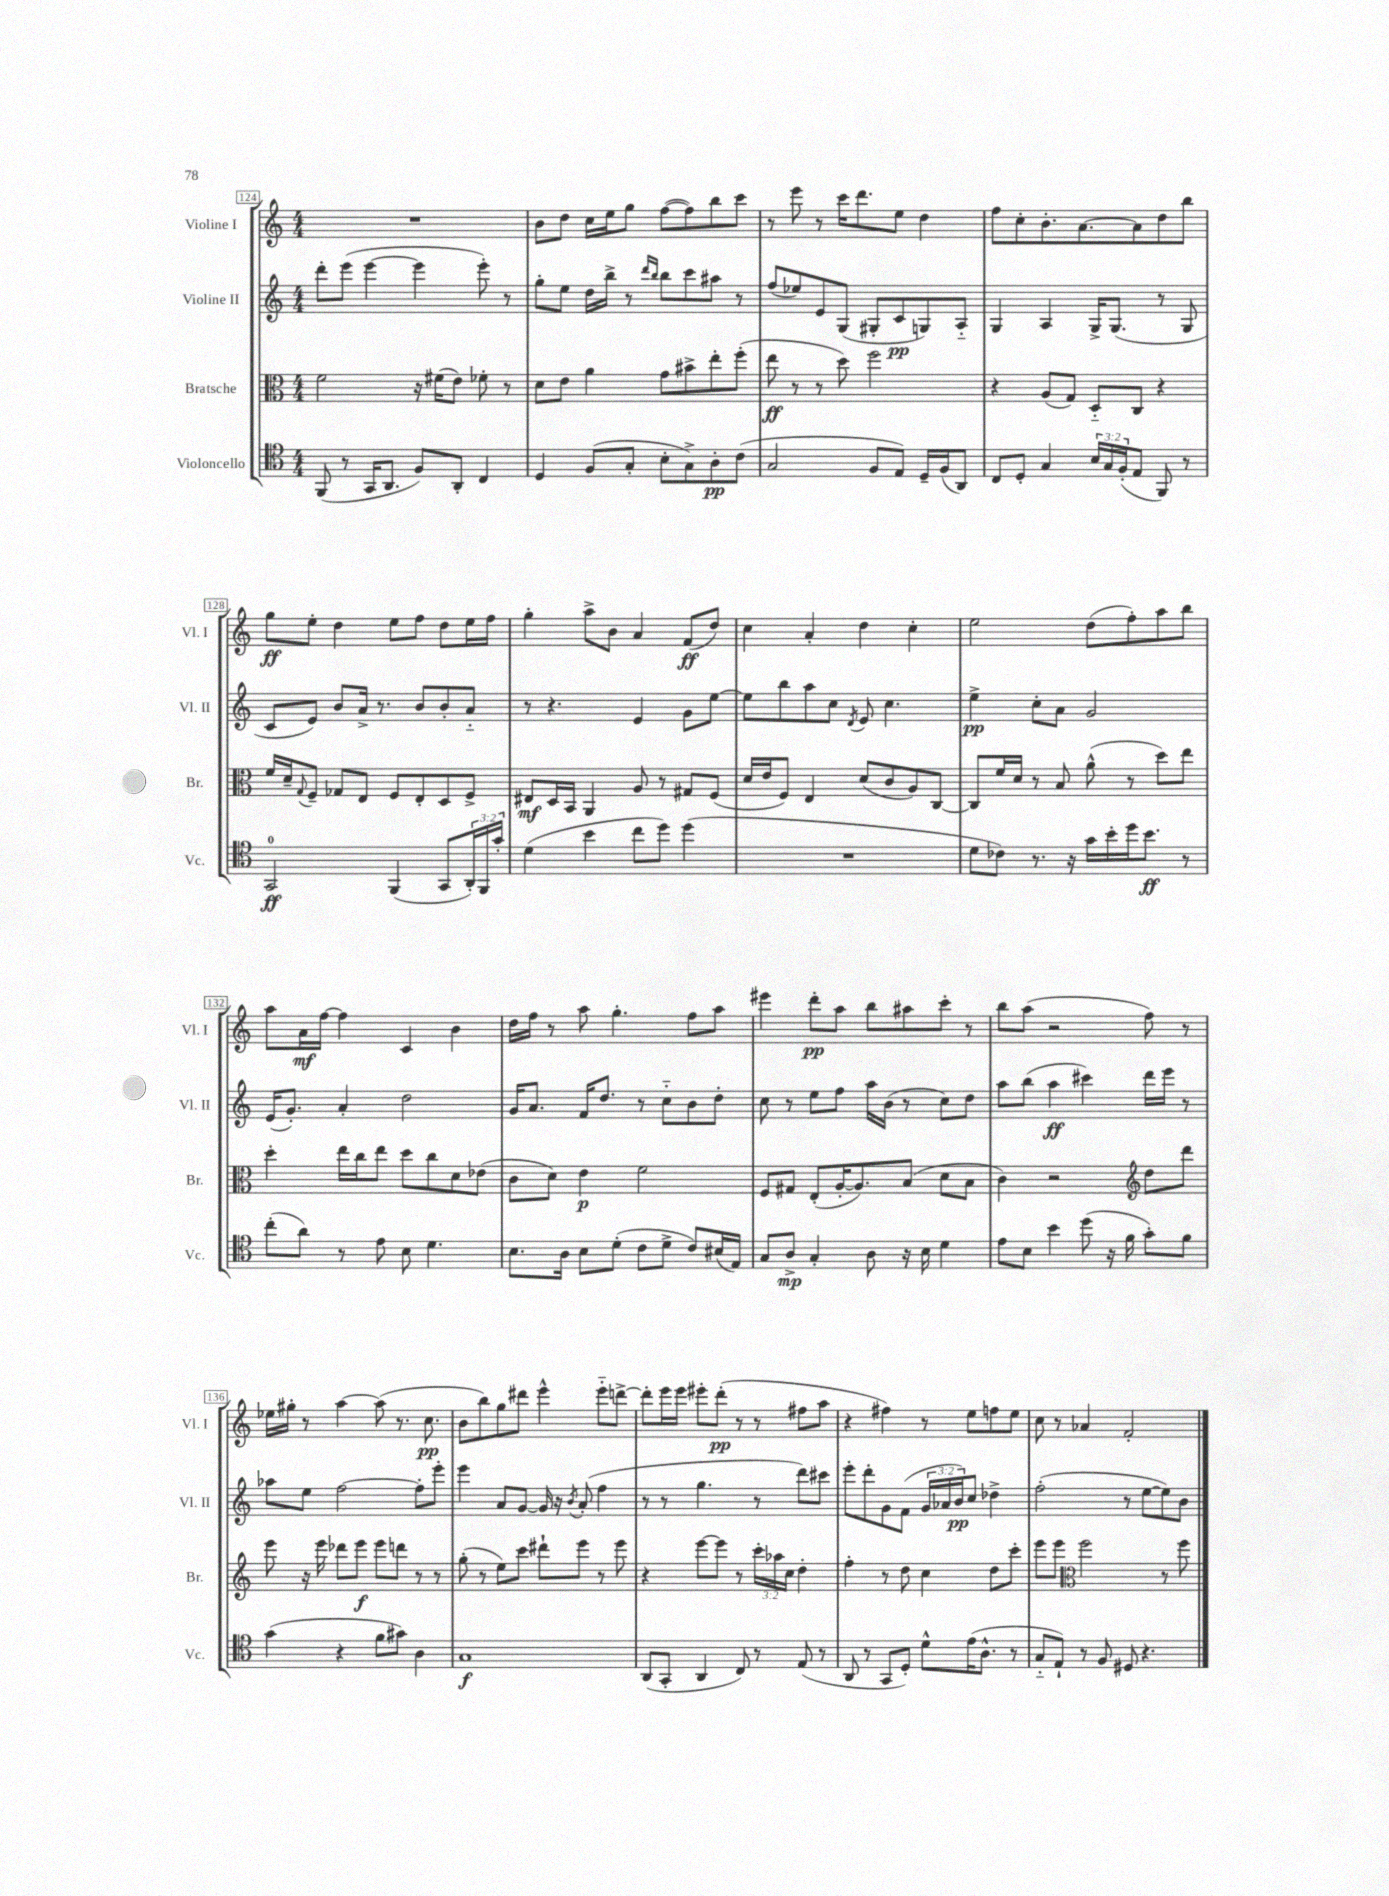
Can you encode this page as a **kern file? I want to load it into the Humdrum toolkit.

**kern	**dynam	**kern	**dynam	**kern	**dynam	**kern	**dynam
*part4	*part4	*part3	*part3	*part2	*part2	*part1	*part1
*staff4	*staff4	*staff3	*staff3	*staff2	*staff2	*staff1	*staff1
*I"Violoncello	*	*I"Bratsche	*	*I"Violine II	*	*I"Violine I	*
*I'Vc.	*	*I'Br.	*	*I'Vl. II	*	*I'Vl. I	*
*clefC4	*	*clefC3	*	*clefG2	*	*clefG2	*
*k[]	*	*k[]	*	*k[]	*	*k[]	*
*M4/4	*	*M4/4	*	*M4/4	*	*M4/4	*
=124	=124	=124	=124	=124	=124	=124	=124
(8FF/	.	2f\	.	8ddd'\L	.	1r	.
8r	.	.	.	(8eee\J	.	.	.
16GG/KL	.	.	.	[4eee\	.	.	.
8.AA/J	.	.	.	.	.	.	.
8F/L)	.	16r	.	4eee\]	.	.	.
.	.	(16f#X\KL	.	.	.	.	.
8AA'/J	.	8e\J)	.	.	.	.	.
4C/	.	8f-X'\	.	8eee'\)	.	.	.
.	.	8r	.	8r	.	.	.
=125	=125	=125	=125	=125	=125	=125	=125
4D/	.	8d\L	.	8gg'\L	.	8b\L	.
.	.	8e\J	.	8ee\J	.	8dd\J	.
(8F/L	.	4a\	.	16dd\LL	.	16cc\LL	.
.	.	.	.	16bb^\JJ	.	16ee\J	.
8G'/J	.	.	.	8r	.	8gg\J	.
.	.	.	.	16qqddd/LL	.	.	.
.	.	.	.	16qqbb/JJ	.	.	.
8B'\L	.	8g\L	.	8bb\L	.	([8ff\L	.
8G^\)	.	8b#X^\	.	8ccc\	.	8ff\])	.
8A'\	pp	8ee'\	.	8aa#X\J	.	8bb\	.
(8c\J	.	(8ff'\J	.	8r	.	8ccc\J	.
=126	=126	=126	=126	=126	=126	=126	=126
2G/	.	8ee\	ff	(8ff/L	.	8r	.
.	.	8r	.	8ee-X/)	.	8eee\	.
.	.	8r	.	8e/	.	8r	.
.	.	8dd\)	.	(8G/J	.	16ccc\KL	.
.	.	.	.	.	.	8.ddd\	.
8F/L	.	2ff\	.	8G#X'/L	.	.	.
8E/J)	.	.	.	8c/	pp	8ee\J	.
16D~/LL	.	.	.	8Gn/)	.	4dd\	.
(16F/J	.	.	.	.	.	.	.
8AA/J)	.	.	.	8A/J	.	.	.
=127	=127	=127	=127	=127	=127	=127	=127
8C/L	.	4r	.	4G/	.	8ff\L	.
8D'/J	.	.	.	.	.	8cc'\	.
4G/	.	(8A/L	.	4A/	.	8.b'\	.
.	.	8G/J)	.	.	.	.	.
.	.	.	.	.	.	[8.a\	.
24B/LL	.	8D/L	.	16G^/KL	.	.	.
24G/	.	.	.	.	.	.	.
.	.	.	.	(8.G/J	.	.	.
(24F'/J	.	.	.	.	.	.	.
8E/J	.	8C/J	.	.	.	8a\]	.
8FF/)	.	4r	.	8r	.	8dd\	.
8r	.	.	.	8G/	.	8bb\J	.
!!LO:LB:g=z
=128	=128	=128	=128	=128	=128	=128	=128
2GG/	ff	16f/LL	.	8c/L	.	8gg\L	ff
.	.	16d~/J	.	.	.	.	.
.	.	8qqG/	.	.	.	.	.
.	.	8F~/J	.	8e/J)	.	8ee'\J	.
.	.	8G-X/L	.	8b/L	.	4dd\	.
.	.	8E/J	.	16a^/Jk	.	.	.
.	.	.	.	8.r	.	.	.
(4FF/	.	8F/L	.	.	.	8ee\L	.
.	.	8E'/	.	8b/L	.	8ff\J	.
8GG/L	.	8D/	.	8b'/	.	8dd\L	.
24AA'/L)	.	8F^/J	.	8a/J	.	16ee\L	.
24FF/	.	.	.	.	.	.	.
.	.	.	.	.	.	16ff\JJ	.
24g'/JJ	.	.	.	.	.	.	.
=129	=129	=129	=129	=129	=129	=129	=129
(4d\	.	8E#X/L	mf	8r	.	4gg'\	.
.	.	16D/L	.	4.r	.	.	.
.	.	16BB/JJ	.	.	.	.	.
4b\	.	4AA/	.	.	.	8aa^\L	.
.	.	.	.	.	.	8b\J	.
8cc\L	.	8A/	.	4e/	.	4a/	.
8dd\J)	.	8r	.	.	.	.	.
(4dd\	.	8G#X/L	.	8g\L	.	(8f/L	ff
.	.	(8F/J	.	[8ee\J	.	8dd/J)	.
=130	=130	=130	=130	=130	=130	=130	=130
1r	.	16d/LL	.	8ee\L]	.	4cc\	.
.	.	16e/J	.	.	.	.	.
.	.	8F/J)	.	8bb\	.	.	.
.	.	4E/	.	8aa\	.	4a'/	.
.	.	.	.	8cc\J	.	.	.
.	.	.	.	8qd/	.	.	.
.	.	(8d/L	.	8e/	.	4dd\	.
.	.	8c/	.	4.cc\	.	.	.
.	.	8A/)	.	.	.	4cc'\	.
.	.	[8C/J	.	.	.	.	.
=131	=131	=131	=131	=131	=131	=131	=131
8d\L	.	8C/L]	.	4ee^\	pp	2ee\	.
8c-X\J)	.	16f/L	.	.	.	.	.
.	.	16d/JJ	.	.	.	.	.
8.r	.	8r	.	8cc'\L	.	.	.
.	.	8B/	.	8a\J	.	.	.
16r	.	.	.	.	.	.	.
16g\LL	.	(8a^^\	.	2g/	.	(8dd\L	.
16b'\	.	.	.	.	.	.	.
16dd\J	.	8r	.	.	.	8ff'\)	.
8.b\J	ff	.	.	.	.	.	.
.	.	8dd\L)	.	.	.	8aa\	.
8r	.	8ee\J	.	.	.	8bb\J	.
!!LO:LB:g=z
=132	=132	=132	=132	=132	=132	=132	=132
(8cc'\L	.	4dd'\	.	(16e/KL	.	8aa\L	.
.	.	.	.	8.g'/J)	.	.	.
8a\J)	.	.	.	.	.	16a\L	mf
.	.	.	.	.	.	[16ff\JJ	.
8r	.	16ee\LL	.	4a'/	.	4ff\]	.
.	.	16cc\J	.	.	.	.	.
8e\	.	8ee\J	.	.	.	.	.
8B\	.	8dd\L	.	2dd\	.	4c/	.
4.d\	.	8cc\	.	.	.	.	.
.	.	8d\	.	.	.	4b\	.
.	.	(8e-X\J	.	.	.	.	.
=133	=133	=133	=133	=133	=133	=133	=133
8.B\L	.	8c\L	.	16g/KL	.	16dd\LL	.
.	.	.	.	8.a/J	.	16ff\JJ	.
.	.	8d\J)	.	.	.	8r	.
16A\Jk	.	.	.	.	.	.	.
8B\L	.	4e\	p	16f/KL	.	8aa\	.
.	.	.	.	8.dd/J	.	.	.
(8d'\J	.	.	.	.	.	4.gg'\	.
8c\L	.	2f\	.	8r	.	.	.
8d^\J	.	.	.	8cc\L	.	.	.
8c/L)	.	.	.	8b\	.	8ff\L	.
(16B#X/L	.	.	.	8dd'\J	.	8aa\J	.
16E/JJ)	.	.	.	.	.	.	.
=134	=134	=134	=134	=134	=134	=134	=134
8G/L	.	8F/L	.	8cc\	.	4eee#X\	.
8A^/J	mp	8G#X/J	.	8r	.	.	.
4G'/	.	(8E'/L	.	8ee\L	.	8ddd'\L	pp
.	.	[16A'/K	.	8ff\J	.	8aa\J	.
.	.	8.A/])	.	.	.	.	.
8A\	.	.	.	16aa\LL	.	8bb\L	.
.	.	.	.	(16b\JJ	.	.	.
16r	.	(8B/J	.	8r	.	8aa#X\	.
16B\	.	.	.	.	.	.	.
4d\	.	8d\L	.	8cc\L)	.	8ccc'\J	.
.	.	8B\J	.	8dd\J	.	8r	.
=135	=135	=135	=135	=135	=135	=135	=135
8e\L	.	4c\)	.	8aa\L	.	8bb\L	.
8B\J	.	.	.	(8bb\J	.	(8aa\J	.
4b\	.	2r	.	4aa\	ff	2r	.
(8dd\	.	.	.	4ccc#X\)	.	.	.
16r	.	.	.	.	.	.	.
16f\	.	.	.	.	.	.	.
*	*	*clefG2	*	*	*	*	*
8g'\L)	.	8dd\L	.	16ddd\LL	.	8ff\)	.
.	.	.	.	16eee\JJ	.	.	.
8f\J	.	8ddd\J	.	8r	.	8r	.
!!LO:LB:g=z
=136	=136	=136	=136	=136	=136	=136	=136
(4g\	.	8eee\	.	8aa-X\L	.	16ee-X\LL	.
.	.	.	.	.	.	16gg#X'\JJ	.
.	.	16r	.	8ee\J	.	8r	.
.	.	16eee\	.	.	.	.	.
4r	.	8ddd-X\L	.	[2ff\	.	[4aa\	.
.	.	8eee\J	f	.	.	.	.
8f\L	.	8eee\L	.	.	.	(8aa\]	.
8g#X\J)	.	8dddn\J	.	.	.	8.r	.
4A\	.	8r	.	8ff'\L]	.	.	.
.	.	.	.	.	.	8.cc\	pp
.	.	8r	.	8eee'\J	.	.	.
=137	=137	=137	=137	=137	=137	=137	=137
1G	f	(8gg'\	.	4eee\	.	8b\L	.
.	.	8r	.	.	.	8bb\)	.
.	.	8ee\L)	.	8a/L	.	8gg\	.
.	.	8ccc\J	.	[8g/J	.	8ddd#X\J	.
.	.	8ddd#X`\L	.	16g/]	.	4eee^^\	.
.	.	.	.	16r	.	.	.
.	.	.	.	8qb/	.	.	.
.	.	8eee\J	.	(8a'/	.	.	.
.	.	8r	.	4ff\	.	8eee\L	.
.	.	8eee\	.	.	.	[8dddn^\J	.
=138	=138	=138	=138	=138	=138	=138	=138
(8AA/L	.	4r	.	8r	.	8ddd'\L]	.
8GG'/J	.	.	.	8r	.	16eee\L	.
.	.	.	.	.	.	16eee\JJ	.
4AA/	.	[8eee\L	.	4.gg\	.	8eee#X'\L	.
.	.	8eee\J]	.	.	.	(8ddd'\J	pp
8C/)	.	8r	.	.	.	8r	.
8r	.	24ccc'\LL	.	8r	.	8r	.
.	.	24aa-X\	.	.	.	.	.
.	.	24cc\JJ	.	.	.	.	.
(8E/	.	4dd'\	.	8ddd\L)	.	8ff#X\L	.
8r	.	.	.	8ccc#X\J	.	8aa\J	.
=139	=139	=139	=139	=139	=139	=139	=139
8AA/	.	4ff'\	.	8eee'\L	.	4r	.
8r	.	.	.	8ddd'\	.	.	.
8GG/L	.	8r	.	8g\	.	4ff#X\)	.
8D'/J)	.	8dd\	.	(8f\J	.	.	.
8d^^\L	.	4cc\	.	24g/LL	.	8r	.
.	.	.	.	24a-X/	.	.	.
.	.	.	.	24b/J)	pp	.	.
(16e\K	.	.	.	8cc/J	.	8ee\L	.
8.A^^\J	.	.	.	.	.	.	.
.	.	8dd\L	.	4dd-X^\	.	8ffn\	.
8r	.	8ccc'\J	.	.	.	8ee\J	.
=140	=140	=140	=140	=140	=140	=140	=140
8G/L	.	8eee\L	.	(2ff'\	.	8cc\	.
8E`/J)	.	8eee\J	.	.	.	8r	.
*	*	*clefC3	*	*	*	*	*
8r	.	2ff\	.	.	.	4a-X/	.
8F/	.	.	.	.	.	.	.
8D#X/	.	.	.	8r	.	2f'/	.
4.r	.	.	.	[8ee\L	.	.	.
.	.	8r	.	8ee\])	.	.	.
.	.	8ff\	.	8b\J	.	.	.
==	==	==	==	==	==	==	==
*-	*-	*-	*-	*-	*-	*-	*-
